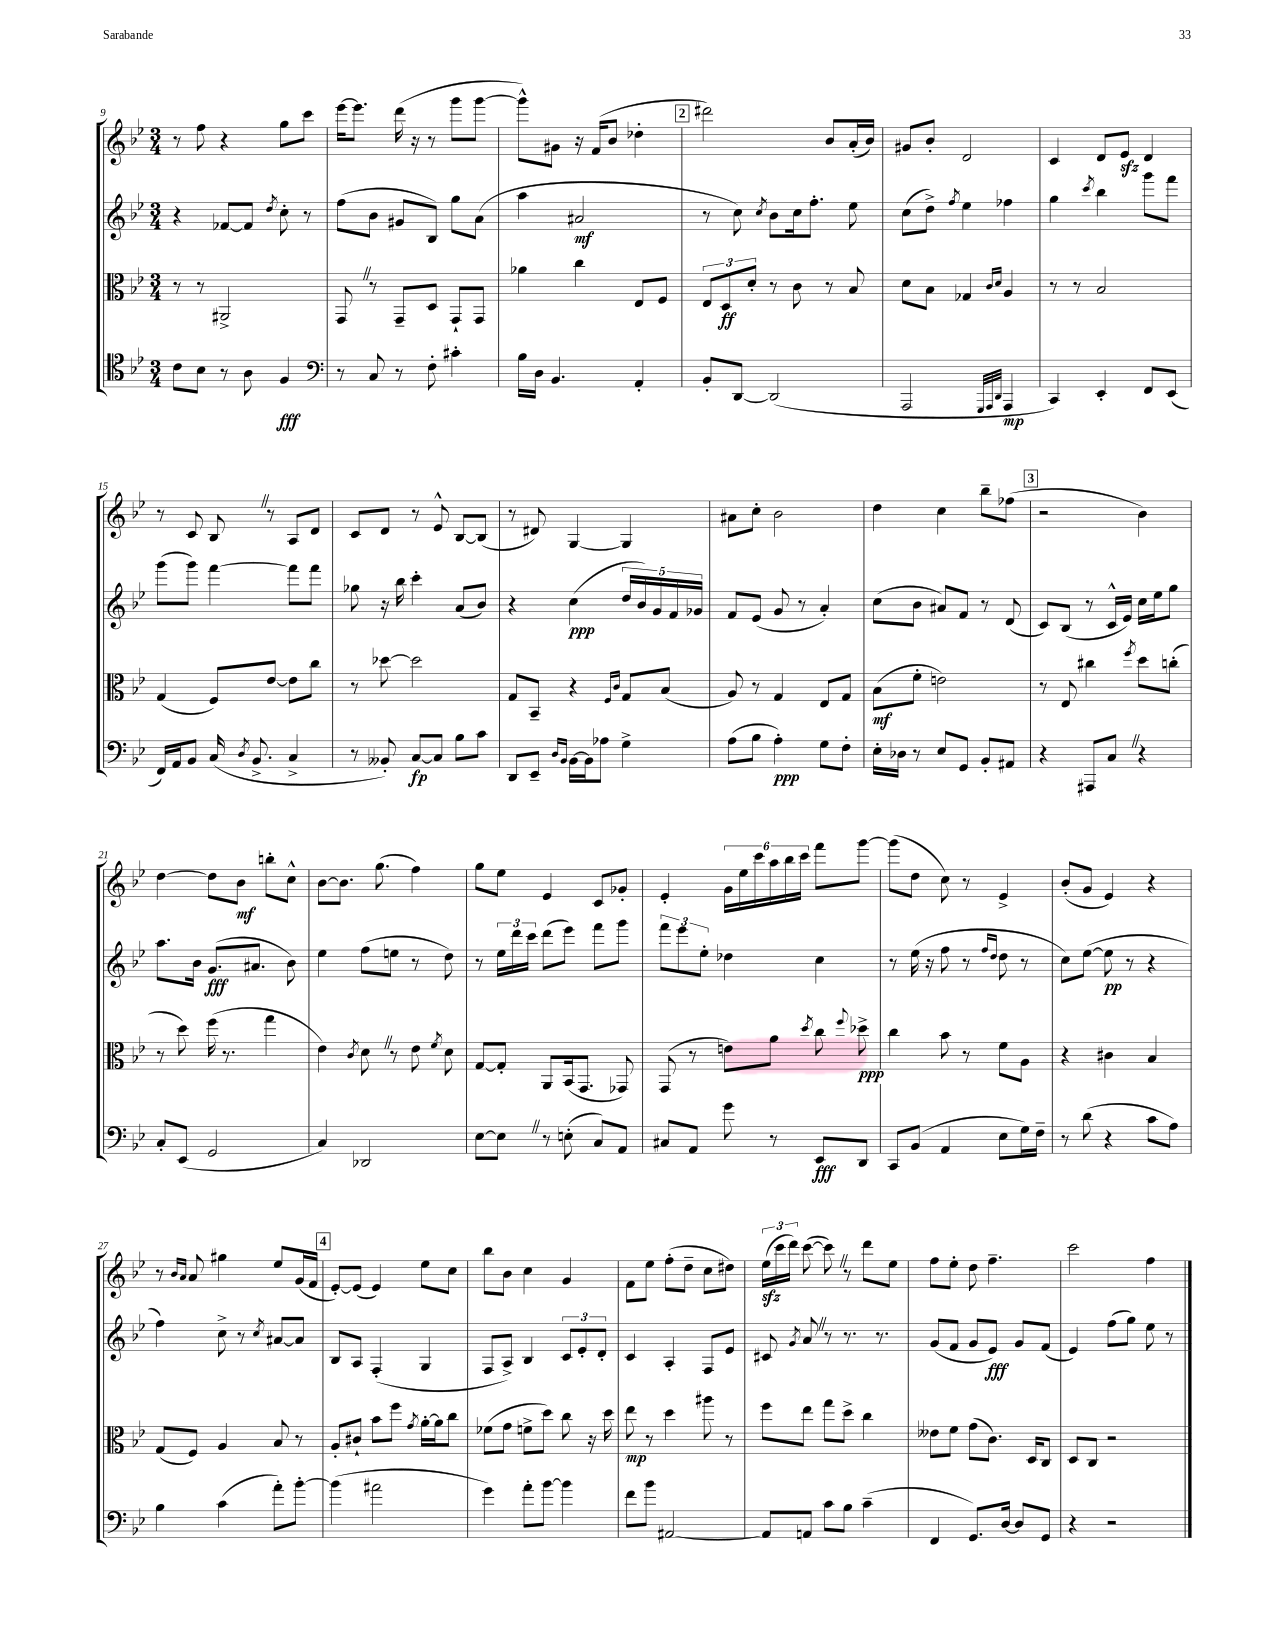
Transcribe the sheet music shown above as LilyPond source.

<<
\new StaffGroup <<
\new Staff = "s0" {
    \clef treble \key bes \major \numericTimeSignature \time 3/4
    \autoBeamOff r8 f''8 r4 g''8[ c'''8] |
    ees'''16[~ ees'''8.] d'''16( r16 r8 g'''8[ g'''8]~ |
    g'''8[-^) gis'8] r16 f'16[( bes'8] des''4-. |
    \mark \markup { \box "2" } dis'''2) bes'8[ a'16-.( bes'16]) |
    gis'8[ bes'8]-. d'2 |
    c'4 d'8[ ees'8]\sfz d'4 |
    r8 c'8 bes8 \once \override BreathingSign.text = \markup { \musicglyph "scripts.caesura.straight" } \breathe r8 a8[ d'8] |
    c'8[ d'8] r8 ees'8-^ bes8[~ bes8]( |
    r8 dis'8) g4~ g4 |
    ais'8[ c''8]-. bes'2 |
    d''4 c''4 bes''8[-- fes''8]( |
    \mark \markup { \box "3" } r2 bes'4) |
    d''4~ d''8[ bes'8]\mf b''8[-. c''8]-^ |
    bes'8[~ bes'8.] g''8.( f''4) |
    g''8[ ees''8] ees'4 c'8[ ges'8]-. |
    ees'4-. \tuplet 6/4 { g'16[ ees''16 c'''16 a''16 bes''16 c'''16] } f'''8[ g'''8]~ |
    g'''8[( d''8] c''8) r8 ees'4-> |
    bes'8[-.( g'8] ees'4) r4 |
    r8 \grace { bes'16[ a'16] } a'8 gis''4 ees''8[ g'16( f'16] |
    \mark \markup { \box "4" } ees'8[~-.) ees'8]( ees'4) ees''8[ c''8] |
    bes''8[ bes'8] c''4 g'4 |
    f'8[ ees''8] f''8[-.( d''8]-- c''8[ dis''8]) |
    \tuplet 3/2 { ees''16[\sfz( c'''16 d'''16]) } c'''8~( c'''8) \once \override BreathingSign.text = \markup { \musicglyph "scripts.caesura.straight" } \breathe r8 d'''8[ ees''8] |
    f''8[ ees''8]-. d''8 f''4.-- |
    c'''2 f''4 \bar "|." |
}
\new Staff = "s1" {
    \clef treble \key bes \major \numericTimeSignature \time 3/4
    \autoBeamOff r4 fes'8[~ fes'8] \acciaccatura { d''8 } c''8-. r8 |
    f''8[( bes'8] gis'8[ bes8]) g''8[ a'8]( |
    a''4 ais'2\mf |
    \mark \markup { \box "2" } r8 c''8) \acciaccatura { c''8 } bes'8[ c''16 f''8.]-. ees''8 |
    c''8[( d''8]->) \acciaccatura { f''8 } ees''4 fes''4 |
    g''4 \acciaccatura { c'''8 } bes''4 g'''8[ f'''8] |
    g'''8[( g'''8]) f'''4~ f'''8[ f'''8] |
    ges''8 r16 bes''16 c'''4-. a'8[( bes'8]) |
    r4 c''4\ppp( \tuplet 5/4 { d''16[ bes'16) g'16 f'16 ges'16] } |
    f'8[ ees'8]( g'8 r8 a'4-.) |
    c''8[( bes'8] ais'8[) f'8] r8 d'8( |
    \mark \markup { \box "3" } c'8[) bes8]( r8 c'16[-^ ees'16]) c''16[ ees''16 g''8] |
    a''8.[ bes'16] g'8.[\fff( ais'8.] bes'8) |
    ees''4 f''8[( e''8] r8 d''8) |
    r8 \tuplet 3/2 { ees''16[ d'''16 c'''16] } d'''8[( ees'''8]) f'''8[ g'''8] |
    \tuplet 3/2 { f'''8[ ees'''8 ees''8]-. } des''4 c''4 |
    r8 ees''16( r16 f''8 r8 \grace { f''16[ d''16] } d''8 r8 |
    c''8[) ees''8]~( ees''8\pp r8 r4 |
    f''4) c''8-> r8 \acciaccatura { c''8 } ais'8[~ ais'8] |
    \mark \markup { \box "4" } bes8[ a8] f4-.( g4 |
    f8[ a8]->) bes4 \tuplet 3/2 { c'8[ ees'8-. d'8]-. } |
    c'4 a4-. f8[ ees'8] |
    cis'8 \acciaccatura { g'8 } a'8 \once \override BreathingSign.text = \markup { \musicglyph "scripts.caesura.straight" } \breathe r8 r8. r8. |
    g'8[( f'8] g'8[ ees'8]\fff) g'8[ f'8]( |
    ees'4) f''8[( g''8]) ees''8 r8 \bar "|." |
}
\new Staff = "s2" {
    \clef alto \key bes \major \numericTimeSignature \time 3/4
    \autoBeamOff r8 r8 ais,2-> |
    g,8 \once \override BreathingSign.text = \markup { \musicglyph "scripts.caesura.straight" } \breathe r8 g,8[-- d8] g,8[-! g,8] |
    aes'4 c''4 ees8[ f8] |
    \mark \markup { \box "2" } \tuplet 3/2 { ees8[ d8\ff d'8]-. } r8 c'8 r8 bes8 |
    d'8[ bes8] ges4 \grace { c'16[ d'16] } a4 |
    r8 r8 bes2 |
    g4( f8[) ees'8]~ ees'8[ c''8] |
    r8 des''8~ des''2 |
    g8[ bes,8]-- r4 \grace { f16[ c'16] } g8[ bes8]( |
    a8) r8 g4 ees8[ g8] |
    bes8[\mf( f'8]-. e'2) |
    \mark \markup { \box "3" } r8 ees8 cis''4 \acciaccatura { f''8 } d''8[ c''8]-.( |
    r8 d''8) f''16( r8. g''4 |
    ees'4) \acciaccatura { c'8 } d'8 \once \override BreathingSign.text = \markup { \musicglyph "scripts.caesura.straight" } \breathe r8 ees'8 \acciaccatura { f'8 } d'8 |
    g8[~ g8]-. a,8[ bes,16( g,8.] ges,8) |
    g,8( r8 e'8[) a'8] \acciaccatura { d''8 } c''8 \appoggiatura { f''8 } des''8->\ppp |
    c''4 bes'8 r8 f'8[ a8] |
    r4 cis'4 bes4 |
    g8[( f8]) a4 bes8 r8 |
    \mark \markup { \box "4" } a8[-. cis'8]-! bes'8[ f''8] \acciaccatura { g'8 } a'16[~-. a'16 c''8] |
    fes'8[( g'8] f'8[-> d''8]) c''8 r16 d''16 |
    ees''8\mp r8 d''4 ais''8 r8 |
    f''8[ ees''8] g''8[ d''8]-> c''4 |
    eeses'8[ f'8] g'8[( c'8.]) d16[ c8] |
    d8[ c8] r2 \bar "|." |
}
\new Staff = "s3" {
    \clef tenor \key bes \major \numericTimeSignature \time 3/4
    \autoBeamOff c'8[ bes8] r8 a8 f4\fff |
    \clef bass r8 c8 r8 f8-. cis'4-. |
    bes16[ d16] bes,4. a,4-. |
    \mark \markup { \box "2" } bes,8[-. d,8]~ d,2( |
    a,,2 \grace { g,,32[ a,,32 d,32] } a,,4\mp |
    c,4) ees,4-. f,8[ ees,8]( |
    f,16[) a,16 bes,8] c16( \acciaccatura { d8 } bes,8.-> c4-> |
    r8 beses,8-.) c8[~\fp c8] bes8[ c'8] |
    d,8[ ees,8]-- \grace { d16[ bes,16] } bes,16[~ bes,16 aes8] g4-> |
    a8[( bes8] a4-.\ppp) g8[ f8]-. |
    ees16[-. des16] r8 ees8[ g,8] bes,8[-. ais,8] |
    \mark \markup { \box "3" } r4 ais,,8[ c8] \once \override BreathingSign.text = \markup { \musicglyph "scripts.caesura.straight" } \breathe r4 |
    c8[-. ees,8]( g,2 |
    c4) des,2 |
    ees8[~ ees8] \once \override BreathingSign.text = \markup { \musicglyph "scripts.caesura.straight" } \breathe r8 e8-.( c8[) a,8] |
    cis8[ a,8] g'8 r8 ees,8[\fff d,8] |
    c,8[ bes,8]( a,4 ees8[ g16) f16]-- |
    r8 d'8( r4 c'8[ a8]) |
    bes4 c'4( a'8[-.) bes'8]~-. |
    \mark \markup { \box "4" } bes'4( ais'2 |
    g'4) a'8[-. bes'8]~ bes'4 |
    f'8[ bes'8] ais,2~ |
    ais,8[ a,8] c'8[ bes8] c'4--( |
    f,4 g,8.[) d16]~ d8[ g,8] |
    r4 r2 \bar "|." |
}
>>
>>
\layout { \context { \Score currentBarNumber = #9 } }
